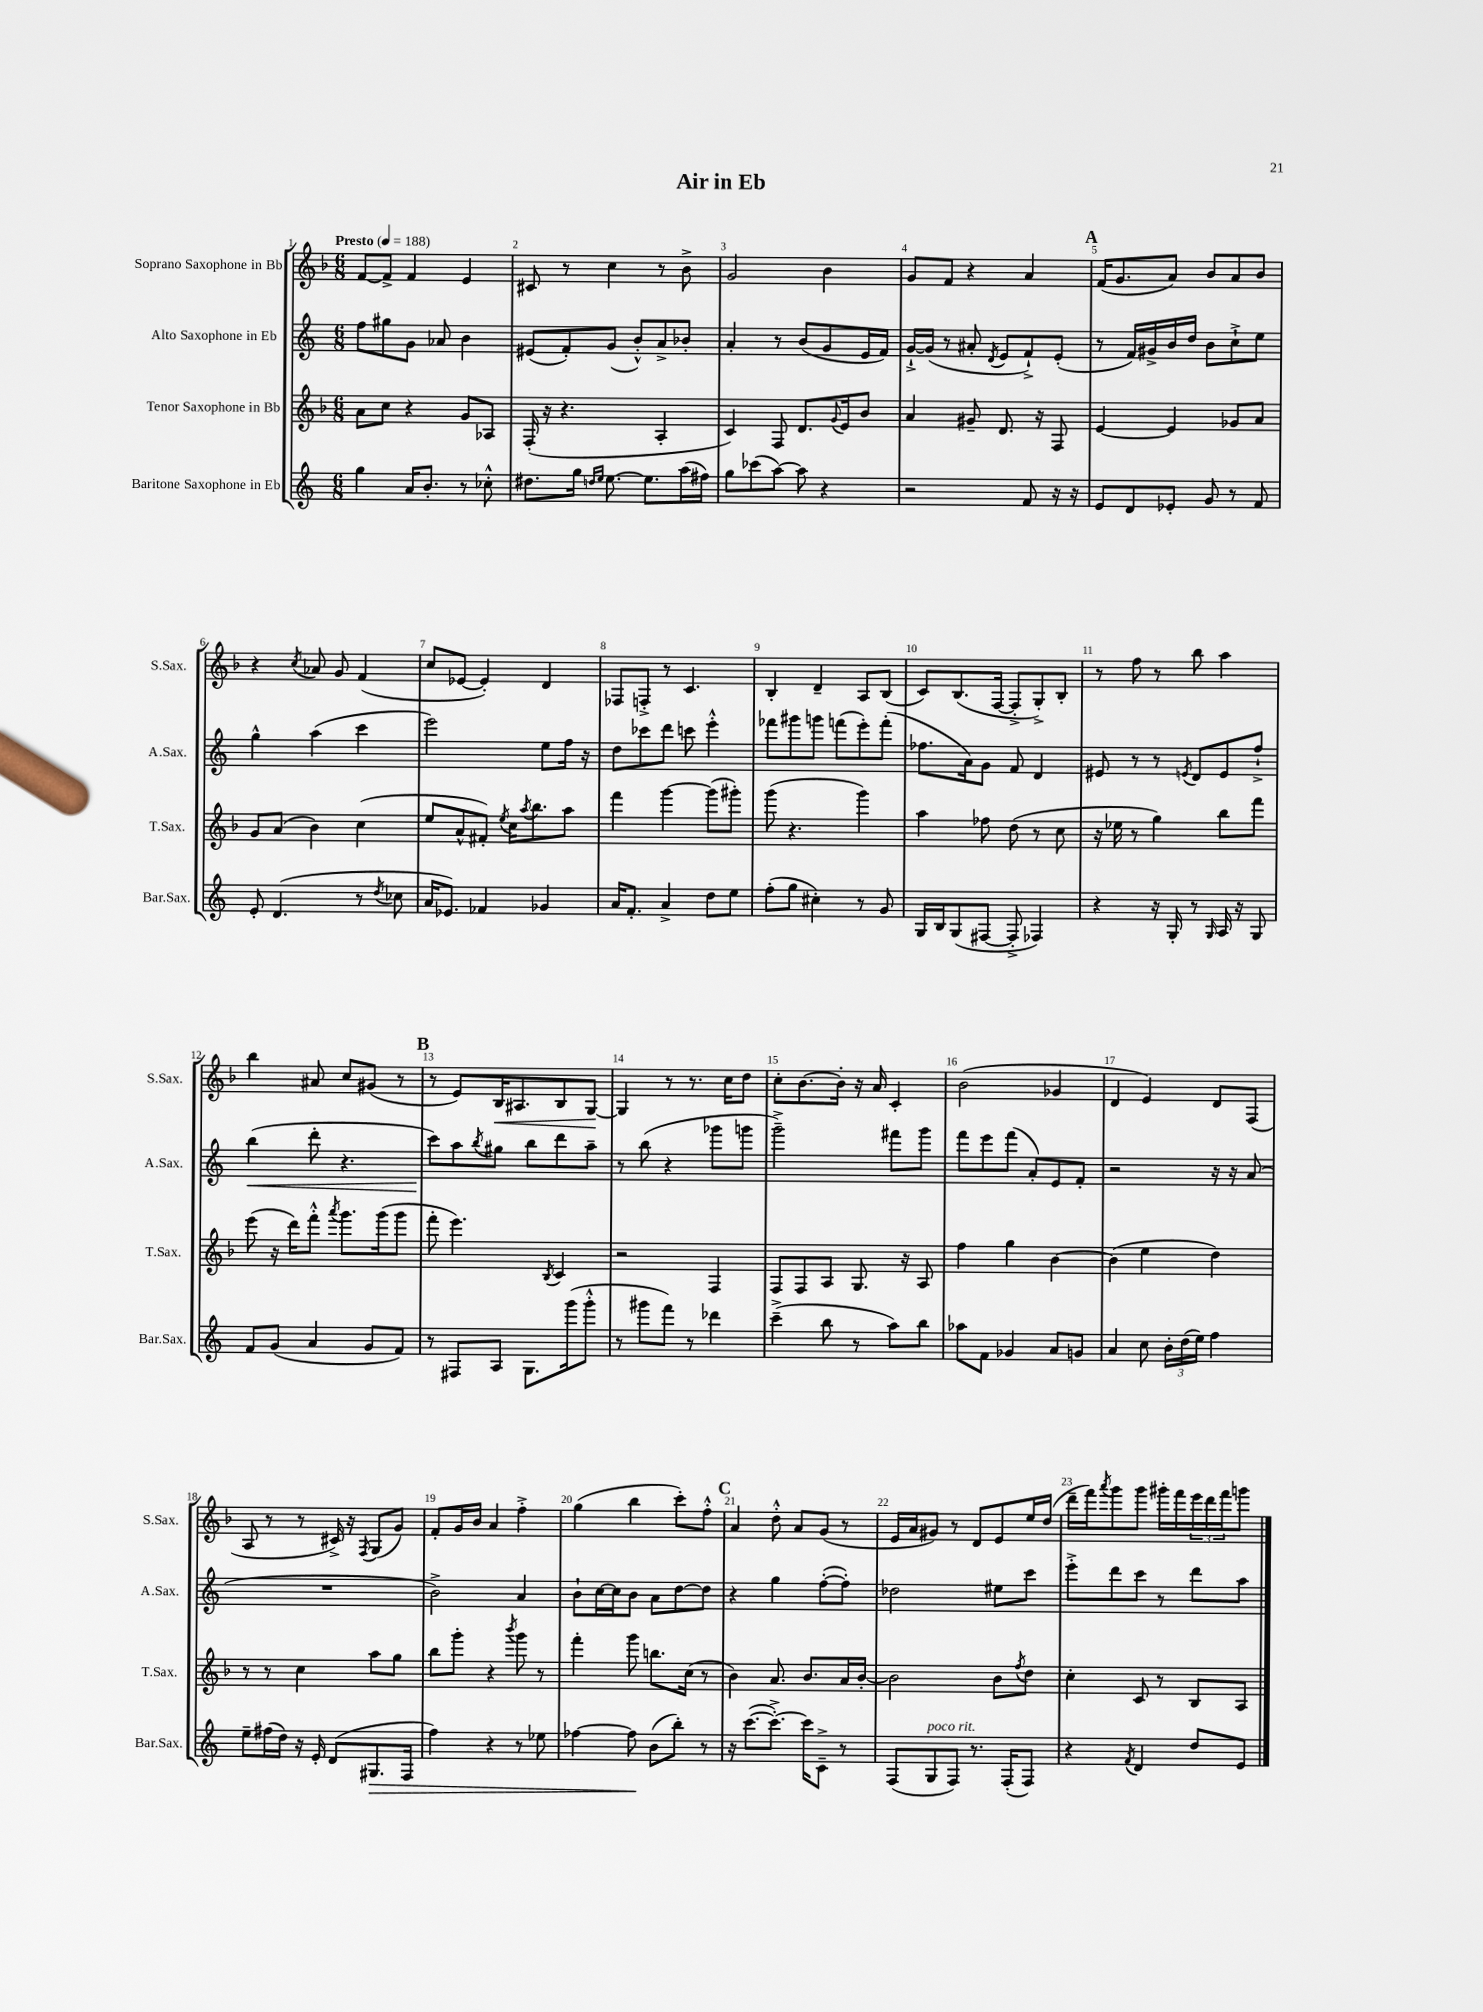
\header { title = "Air in Eb" }
<<
\new StaffGroup <<
\new Staff = "s0" \with { instrumentName = "Soprano Saxophone in Bb" shortInstrumentName = "S.Sax." } {
    \clef treble \key f \major \numericTimeSignature \time 6/8 \tempo "Presto" 4 = 188
    f'8~ f'8-> f'4 e'4 |
    cis'8 r8 c''4 r8 bes'8-> |
    g'2 bes'4 |
    g'8 f'8 r4 a'4 |
    \mark \markup { \bold "A" } f'16( g'8. a'8) bes'8 a'8 bes'8 |
    r4 \acciaccatura { c''8 } aes'8 g'8 f'4( |
    c''8 ees'8~ ees'4-.) d'4 |
    fes8 f8-.-> r8 c'4. |
    bes4-. d'4-- a8 bes8( |
    c'8) bes8.( f16~ f8-.-> g8-.->) bes8-. |
    r8 f''8 r8 bes''8 a''4 |
    bes''4 ais'8 c''8 gis'8( r8 |
    \mark \markup { \bold "B" } r8 e'8) bes16\< ais8. bes8 g8~\! |
    g4 r8 r8. c''16 d''8 |
    c''8-. bes'8.~ bes'16-. r16 a'16 c'4-. |
    bes'2( ges'4 |
    d'4 e'4) d'8 f8( |
    a8 r8 r8 cis'16->) r16 \acciaccatura { f8 } g8( g'8) |
    f'8-. g'16 bes'16 a'4 f''4-.-> |
    g''4( bes''4 c'''8-.) f''8-.-^ |
    \mark \markup { \bold "C" } a'4 d''8-.-^ a'8 g'8( r8 |
    e'16 a'16 gis'8) r8 d'8 e'8 e''16 d''16( |
    d'''16-- f'''16) \acciaccatura { a'''8 } g'''8 g'''8 gis'''16-. f'''16 \tuplet 3/2 { e'''16 d'''16 f'''16 } g'''8 \bar "|." |
}
\new Staff = "s1" \with { instrumentName = "Alto Saxophone in Eb" shortInstrumentName = "A.Sax." } {
    \clef treble \key c \major \numericTimeSignature \time 6/8
    f''8 gis''8 g'8 aes'8 b'4 |
    eis'8( f'8-.) g'8( b'8-.-^) a'8-> bes'8-. |
    a'4-. r8 b'8( g'8 e'16 f'16) |
    g'16~-!-> g'16( r8 ais'8-. \acciaccatura { d'8 } e'8 f'8-!->) e'8-.( |
    \mark \markup { \bold "A" } r8 f'16) gis'16-> b'16 d''16 b'8 c''8-!-> e''8 |
    g''4-^ a''4( c'''4 |
    e'''2) e''8 f''16 r16 |
    d''8 ces'''8 d'''8 c'''8 e'''4-.-^ |
    fes'''8 gis'''8 g'''8 f'''8( e'''8-.) f'''8-.( |
    fes''8. a'16) g'8 f'8 d'4 |
    eis'8 r8 r8 \acciaccatura { e'8 } d'8 e'8 f''8-!-> |
    b''4\<( d'''8-. r4. |
    \mark \markup { \bold "B" } c'''8\!) a''8 \acciaccatura { b''8 } gis''8 b''8 d'''8 a''8-- |
    r8 b''8( r4 ges'''8 g'''8 |
    g'''2--->) fis'''8 g'''8 |
    f'''8 e'''8 f'''8( a'8-.) e'8 f'8-. |
    r2 r16 r16 a'8( |
    R2. |
    b'2->) a'4 |
    b'8-! c''16~ c''16 b'8 a'8 d''8~ d''8 |
    \mark \markup { \bold "C" } r4 g''4 f''8~-.( f''8-.) |
    des''2 eis''8 c'''8 |
    e'''8-.-> d'''8 c'''8 r8 d'''8 a''8 \bar "|." |
}
\new Staff = "s2" \with { instrumentName = "Tenor Saxophone in Bb" shortInstrumentName = "T.Sax." } {
    \clef treble \key f \major \numericTimeSignature \time 6/8
    a'8 c''8 r4 g'8 aes8 |
    f16-.( r16 r4. a4-. |
    c'4) f8 d'8. \appoggiatura { g'8 } e'16 bes'8 |
    a'4 gis'8-- d'8. r16 f8 |
    \mark \markup { \bold "A" } e'4~ e'4 ges'8 a'8 |
    g'8 a'8( bes'4) c''4( |
    e''8 a'8-^ fis'8-.) \acciaccatura { e''8 } c''16 \acciaccatura { a''8 } bes''8. a''8 |
    f'''4 g'''4~ g'''8( gis'''8-.) |
    g'''8( r4. g'''4) |
    a''4 fes''8 d''8( r8 c''8 |
    r16 ees''16 r8 g''4) bes''8 f'''8 |
    e'''8( r16 d'''16) f'''8-.-^ \acciaccatura { a'''8 } g'''8. g'''16( g'''8 |
    \mark \markup { \bold "B" } f'''8-. e'''4.) \acciaccatura { bes8 } c'4 |
    r2 f4 |
    f8 f8 a8 g8. r16 a8 |
    f''4 g''4 bes'4~ |
    bes'4( e''4 d''4) |
    r8 r8 c''4 a''8 g''8 |
    bes''8 g'''8-. r4 \acciaccatura { bes'''8 } g'''8 r8 |
    f'''4-. g'''8 b''8. c''16( r8 |
    \mark \markup { \bold "C" } bes'4) a'8. bes'8. a'16 bes'16~-. |
    bes'2 bes'8 \acciaccatura { f''8 } d''8 |
    c''4-. c'8 r8 bes8 a8 \bar "|." |
}
\new Staff = "s3" \with { instrumentName = "Baritone Saxophone in Eb" shortInstrumentName = "Bar.Sax." } {
    \clef treble \key c \major \numericTimeSignature \time 6/8
    g''4 a'16 b'8.-. r8 ces''8-.-^ |
    dis''8. g''16 \grace { d''16 e''16 } e''8.~ e''8. a''16( fis''16) |
    g''8 ces'''8( a''8~) a''8 r4 |
    r2 f'8 r16 r16 |
    \mark \markup { \bold "A" } e'8 d'8 ees'8-. g'8 r8 f'8 |
    e'8-. d'4.( r8 \acciaccatura { d''8 } ces''8 |
    a'16 ees'8.) fes'4 ges'4 |
    a'16 f'8.-. a'4-> d''8 e''8 |
    f''8-.( g''8 cis''4-.) r8 g'8 |
    g16 b16 g8( fis8~ fis8-.-> fes4) |
    r4 r16 g16-. r8 \grace { g16 } a16 r16 g8 |
    f'8 g'8( a'4 g'8 f'8) |
    \mark \markup { \bold "B" } r8 fis8 a8 g8. g'''16( g'''8-.-^ |
    r8 gis'''8 f'''8) r8 des'''4 |
    c'''4--->( b''8 r8 a''8) b''8 |
    aes''8 f'8 ges'4 a'8 g'8 |
    a'4 c''8 \tuplet 3/2 { b'16-. d''16( e''16) } f''4 |
    e''8-- fis''16( d''16) r16 e'16-. d'8( gis8.\> f16 |
    f''4) r4 r8 ees''8 |
    fes''4~ fes''8\! b'8( b''8-.) r8 |
    \mark \markup { \bold "C" } r16 c'''8.~( c'''8.~-.->) c'''16 c'8---> r8 |
    f8( g8^\markup { \italic "poco rit." } f8) r8. f16-.( f8) |
    r4 \acciaccatura { f'8 } d'4 d''8 e'8 \bar "|." |
}
>>
>>
\layout { \context { \Score \override BarNumber.break-visibility = ##(#f #t #t) barNumberVisibility = #all-bar-numbers-visible } }
